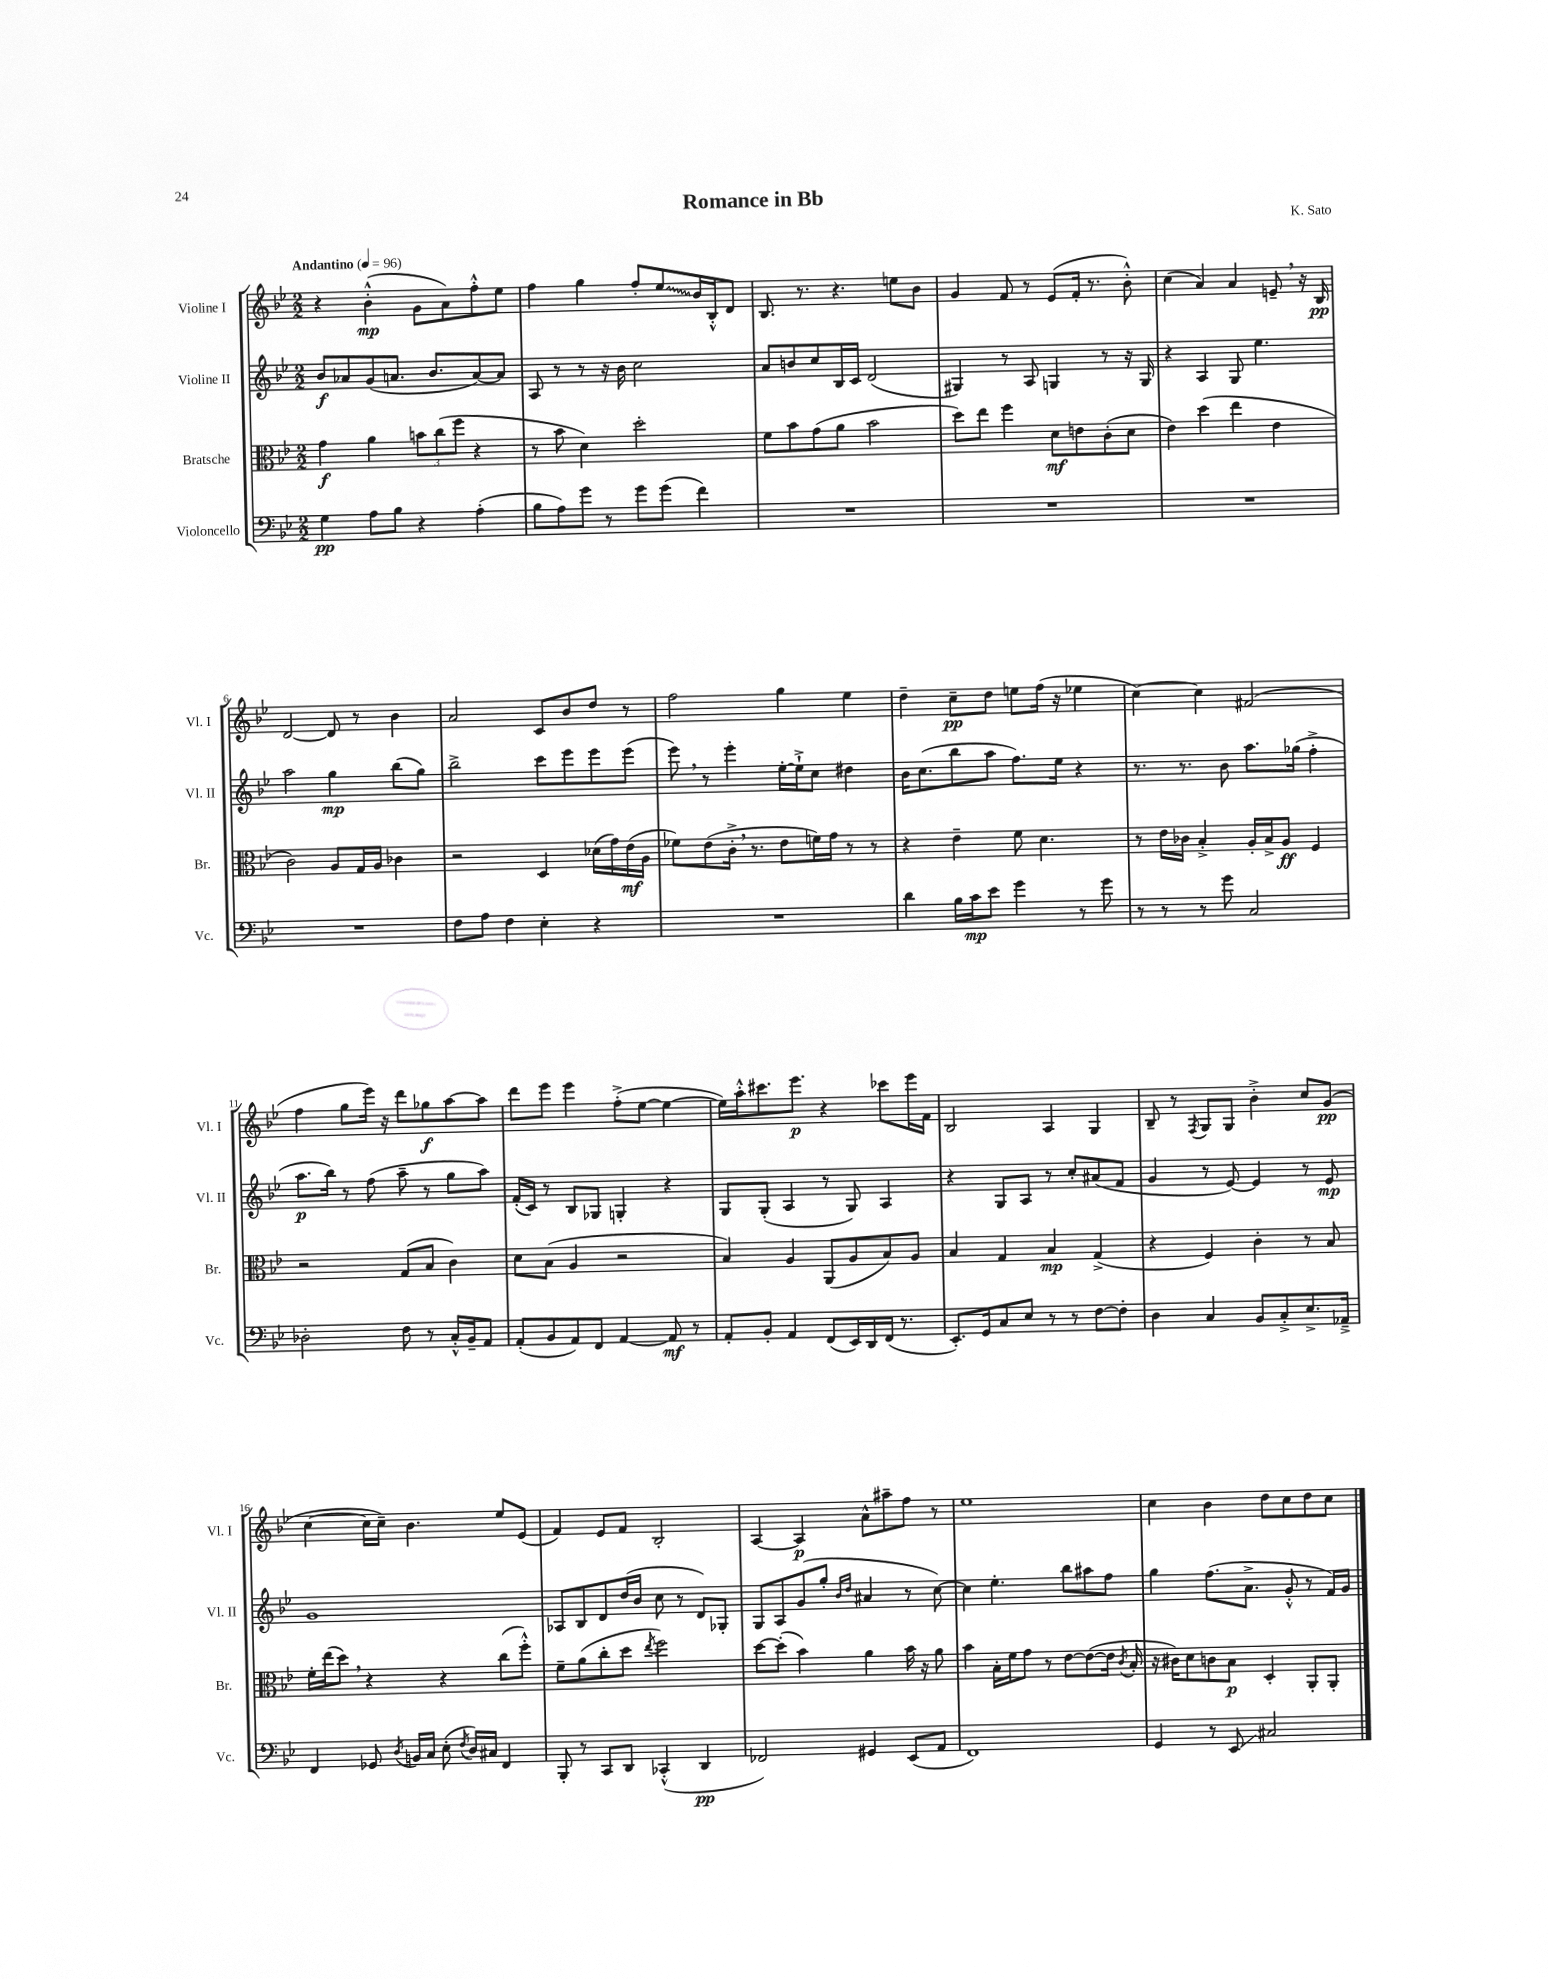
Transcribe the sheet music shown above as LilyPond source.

\header { title = "Romance in Bb" composer = "K. Sato" }
<<
\new StaffGroup <<
\new Staff = "s0" \with { instrumentName = "Violine I" shortInstrumentName = "Vl. I" } {
    \clef treble \key bes \major \numericTimeSignature \time 2/2 \tempo "Andantino" 4 = 96
    \autoBeamOff r4 bes'4-.-^\mp( g'8[ a'8) f''8-.-^ ees''8] |
    f''4 g''4 f''8[-. \once \override Glissando.style = #'zigzag ees''8\glissando bes'16 bes16-.-^ d'8] |
    bes8. r8. r4. e''8[ bes'8] |
    g'4 f'8 r8 ees'8[( f'16]-. r8. bes'8-.-^) |
    c''4( a'4) a'4 e'8-- \breathe r16 bes16\pp |
    d'2~ d'8 r8 bes'4 |
    a'2 c'8[ bes'8 d''8] r8 |
    f''2 g''4 ees''4 |
    d''4-- c''8[--\pp d''8] e''8[ f''16]( r16 ees''4 |
    c''4~) c''4 fis'2( |
    f''4 g''8[ ees'''16]) r16 d'''8[ ges''8\f a''8~ a''8] |
    d'''8[ ees'''8] ees'''4 f''8[-.->( ees''8]~ ees''4~ |
    ees''16[) a''16-.-^ cis'''8. ees'''8.]\p r4 ces'''8[ ees'''16 f'16] |
    bes2 a4 g4 |
    bes8-- r8 \acciaccatura { f8 } g8[ g8] bes'4-.-> c''8[ g'8]\pp( |
    c''4~ c''16[ c''16]--) bes'4. ees''8[ ees'8]( |
    f'4) ees'8[ f'8] bes2-. |
    a4~ a4\p a'8[-^ ais''8-- f''8] r8 |
    ees''1 |
    c''4 bes'4 d''8[ c''8 d''8 c''8] \bar "|." |
}
\new Staff = "s1" \with { instrumentName = "Violine II" shortInstrumentName = "Vl. II" } {
    \clef treble \key bes \major \numericTimeSignature \time 2/2
    \autoBeamOff bes'8[\f aes'8 g'8( a'8.] bes'8.[ a'8~) a'8] |
    a8 r8 r8 r16 bes'16 c''2 |
    a'8[ b'8 c''8 bes16 c'16] d'2( |
    gis4) r8 a8 g4 r8 r16 g16 |
    r4 a4 g8 ees''4. |
    a''2 g''4\mp bes''8[( g''8]) |
    bes''2-> c'''8[ ees'''8 ees'''8 ees'''8]( |
    ees'''8) \breathe r8 ees'''4-. ees''16[~-. ees''16-!-> c''8] dis''4 |
    bes'16[ c''8.( bes''8 a''8] f''8.[) ees''16] r4 |
    r8. r8. bes'8 a''8.[ ges''16]( f''4-.-> |
    a''8.[\p bes''16]) r8 f''8( a''8-- r8 g''8[ a''8]) |
    f'16[-.( c'16]) r8 bes8[ ges8] g4-. r4 |
    g8[ g8]-.( a4 r8 g8) a4 |
    r4 g8[ a8] r8 c''8[-. ais'8( f'8] |
    g'4 r8 ees'8~) ees'4 r8 ees'8\mp |
    g'1 |
    aes8[ bes8 d'8 d''16( bes'16] c''8 r8 d'8[) ges8]-. |
    g8[ a8 g'8( g''8]-. \grace { bes'16[ d''16] } ais'4 r8 c''8~) |
    c''4 ees''4.-. bes''8[ ais''8 f''8] |
    g''4 f''8.[( a'8.]-> g'8-.-^ r8 f'16[) g'16] \bar "|." |
}
\new Staff = "s2" \with { instrumentName = "Bratsche" shortInstrumentName = "Br." } {
    \clef alto \key bes \major \numericTimeSignature \time 2/2
    \autoBeamOff g'4\f a'4 \tuplet 3/2 { b'8[ c''8( f''8] } r4 |
    r8 bes'8 d'4) d''2-. |
    f'8[ bes'8 g'8( a'8] bes'2 |
    d''8[) ees''8] f''4 d'8[\mf e'8 c'8-.( d'8] |
    ees'4) d''4( ees''4 ees'4 |
    c'2) a8[ g16 a16] ces'4 |
    r2 d4 des'16[( g'16) ees'16\mf( a16] |
    fes'8[) ees'8( c'16]-.-> \breathe r8. ees'8[ f'16) g'16] r8 r8 |
    r4 ees'4-- f'8 d'4. |
    r8 ees'16[ ces'16] bes4-.-> a16[-. bes16-> a8]\ff f4 |
    r2 g8[( bes8] c'4) |
    d'8[ bes8]( a4 r2 |
    bes4) a4 a,8[( a8 bes8) a8] |
    bes4 g4 bes4\mp g4->( |
    r4 f4) c'4-. r8 bes8 |
    f'16[-. ees''16( d''8]) \breathe r4 r4 c''8[( f''8]-.-^) |
    f'8[-- a'8( c''8-. d''8] \acciaccatura { ees''8 } f''2) |
    d''8[~ d''8]-.( bes'4) a'4 bes'16 r16 a'8 |
    bes'4 bes16[-. f'16 g'8] r8 ees'8[~ ees'8~( ees'16] \acciaccatura { c'8 } bes16-. |
    r16 cis'16[) d'8 c'8 bes8]\p d4-. a,8[-. a,8]-. \bar "|." |
}
\new Staff = "s3" \with { instrumentName = "Violoncello" shortInstrumentName = "Vc." } {
    \clef bass \key bes \major \numericTimeSignature \time 2/2
    \autoBeamOff g4\pp a8[ bes8] r4 a4-.( |
    bes8[ a8) g'8] r8 g'8[ g'8]( f'4) |
    R1 |
    R1 |
    R1 |
    R1 |
    f8[ a8] f4 ees4-. r4 |
    R1 |
    d'4 bes16[ c'16\mp ees'8] g'4 r8 g'8 |
    r8 r8 r8 g'8 c2 |
    des2-. f8 r8 c16[-.-^ bes,16-- a,8] |
    a,8[-.( bes,8 a,8) f,8] a,4~ a,8\mf r8 |
    a,8[-. bes,8]-. a,4 f,8[( ees,16) d,16 f,16]( r8. |
    ees,8.[-.) g,16 c8 ees8] r8 r8 f8[~ f8]-. |
    d4 c4 bes,8[ c8-.-> ees8.-> aes,16]---> |
    f,4 ges,8 \acciaccatura { d8 } b,16[ c16] ees8-.( \acciaccatura { f8 } d16[) cis16] f,4 |
    bes,,8-. r8 c,8[ d,8] ces,4-.-^( d,4\pp |
    fes,2) gis,4 ees,8[( a,8] |
    f,1) |
    g,4 r8 ees,8\glissando cis2 \bar "|." |
}
>>
>>
